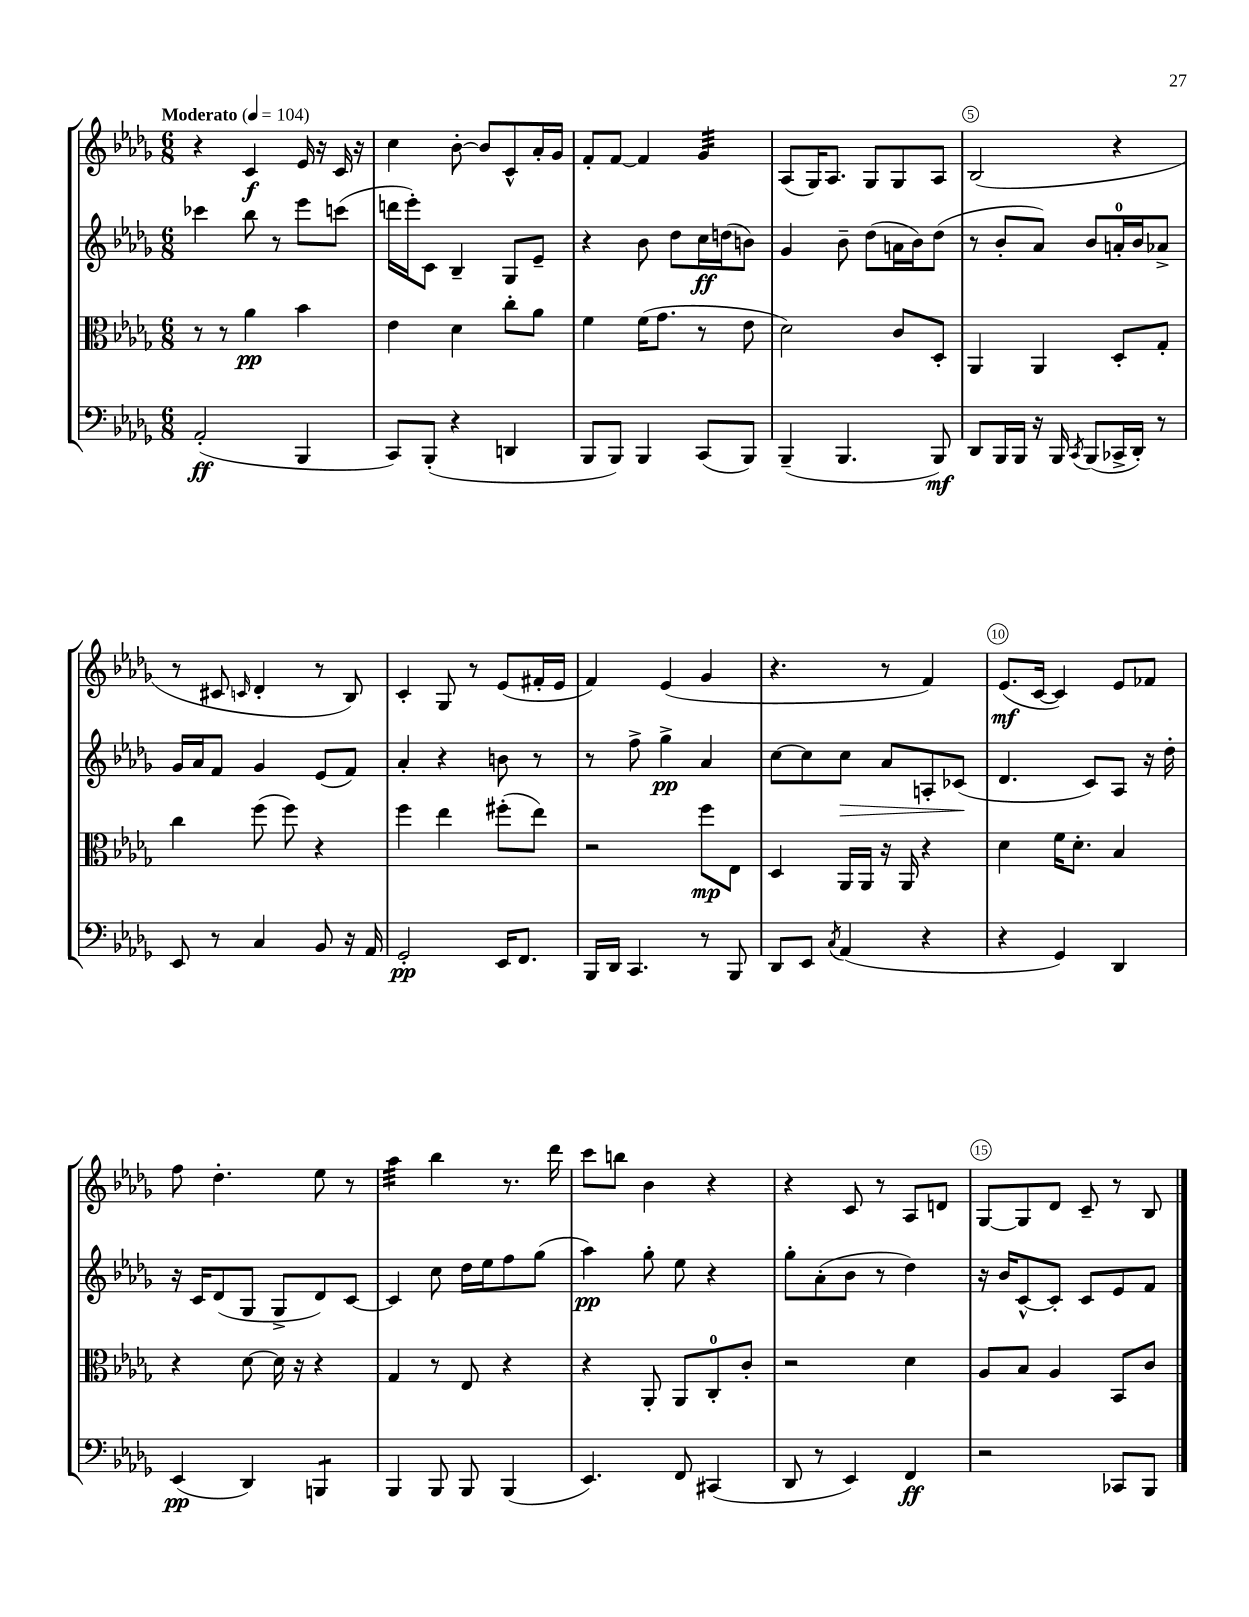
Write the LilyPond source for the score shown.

<<
\new StaffGroup <<
\new Staff = "s0" {
    \clef treble \key des \major \numericTimeSignature \time 6/8 \tempo "Moderato" 4 = 104
    r4 c'4\f ees'16 r16 c'16 r16 |
    c''4 bes'8~-. bes'8 c'8-^ aes'16-. ges'16 |
    f'8-. f'8~ f'4 ges'4:32 |
    aes8( ges16) aes8. ges8 ges8 aes8 |
    bes2( r4 |
    r8 cis'8 \grace { c'16 } des'4-. r8 bes8) |
    c'4-. ges8 r8 ees'8( fis'16-. ees'16 |
    f'4) ees'4( ges'4 |
    r4. r8 f'4) |
    ees'8.\mf( c'16~ c'4) ees'8 fes'8 |
    f''8 des''4.-. ees''8 r8 |
    aes''4:32 bes''4 r8. des'''16 |
    c'''8 b''8 bes'4 r4 |
    r4 c'8 r8 aes8 d'8 |
    ges8~ ges8 des'8 c'8-- r8 bes8 \bar "|." |
}
\new Staff = "s1" {
    \clef treble \key des \major \numericTimeSignature \time 6/8
    ces'''4 bes''8 r8 ees'''8 c'''8( |
    d'''16 ees'''16-.) c'8 bes4-- ges8 ees'8-- |
    r4 bes'8 des''8 c''16\ff d''16( b'8) |
    ges'4 bes'8-- des''8( a'16 bes'16) des''8( |
    r8 bes'8-. aes'8) bes'8 a'16-0-. bes'16 aes'8-> |
    ges'16 aes'16 f'8 ges'4 ees'8( f'8) |
    aes'4-. r4 b'8 r8 |
    r8 f''8-> ges''4->\pp aes'4 |
    c''8~ c''8 c''8\> aes'8 a8-. ces'8\!( |
    des'4. c'8) aes8 r16 des''16-. |
    r16 c'16 des'8( ges8 ges8-> des'8) c'8~ |
    c'4 c''8 des''16 ees''16 f''8 ges''8( |
    aes''4\pp) ges''8-. ees''8 r4 |
    ges''8-. aes'8-.( bes'8 r8 des''4) |
    r16 bes'16 c'8~-^ c'8-. c'8 ees'8 f'8 \bar "|." |
}
\new Staff = "s2" {
    \clef alto \key des \major \numericTimeSignature \time 6/8
    r8 r8 aes'4\pp bes'4 |
    ees'4 des'4 c''8-. aes'8 |
    f'4 f'16( ges'8. r8 ees'8 |
    des'2) c'8 des8-. |
    aes,4 aes,4 des8-. ges8-. |
    c''4 f''8( f''8) r4 |
    f''4 ees''4 fis''8-.( ees''8) |
    r2 f''8\mp ees8 |
    des4 aes,16 aes,16 r16 aes,16 r4 |
    des'4 f'16 des'8.-. bes4 |
    r4 des'8~ des'16 r16 r4 |
    ges4 r8 ees8 r4 |
    r4 aes,8-. aes,8 c8-0-. c'8-. |
    r2 des'4 |
    aes8 bes8 aes4 bes,8 c'8 \bar "|." |
}
\new Staff = "s3" {
    \clef bass \key des \major \numericTimeSignature \time 6/8
    aes,2-.\ff( bes,,4 |
    c,8) bes,,8-.( r4 d,4 |
    bes,,8 bes,,8) bes,,4 c,8( bes,,8) |
    bes,,4--( bes,,4. bes,,8\mf) |
    des,8 bes,,16 bes,,16 r16 bes,,16 \acciaccatura { c,8 } bes,,8( ces,16-> des,16-.) r8 |
    ees,8 r8 c4 bes,8 r16 aes,16 |
    ges,2-.\pp ees,16 f,8. |
    bes,,16 des,16 c,4. r8 bes,,8 |
    des,8 ees,8 \acciaccatura { c8 } aes,4( r4 |
    r4 ges,4) des,4 |
    ees,4\pp( des,4) b,,4:8 |
    bes,,4 bes,,8 bes,,8 bes,,4( |
    ees,4.) f,8 cis,4( |
    des,8 r8 ees,4) f,4\ff |
    r2 ces,8 bes,,8 \bar "|." |
}
>>
>>
\layout { \context { \Score \override BarNumber.break-visibility = ##(#f #t #t) barNumberVisibility = #(every-nth-bar-number-visible 5) \override BarNumber.stencil = #(make-stencil-circler 0.1 0.3 ly:text-interface::print) } }
